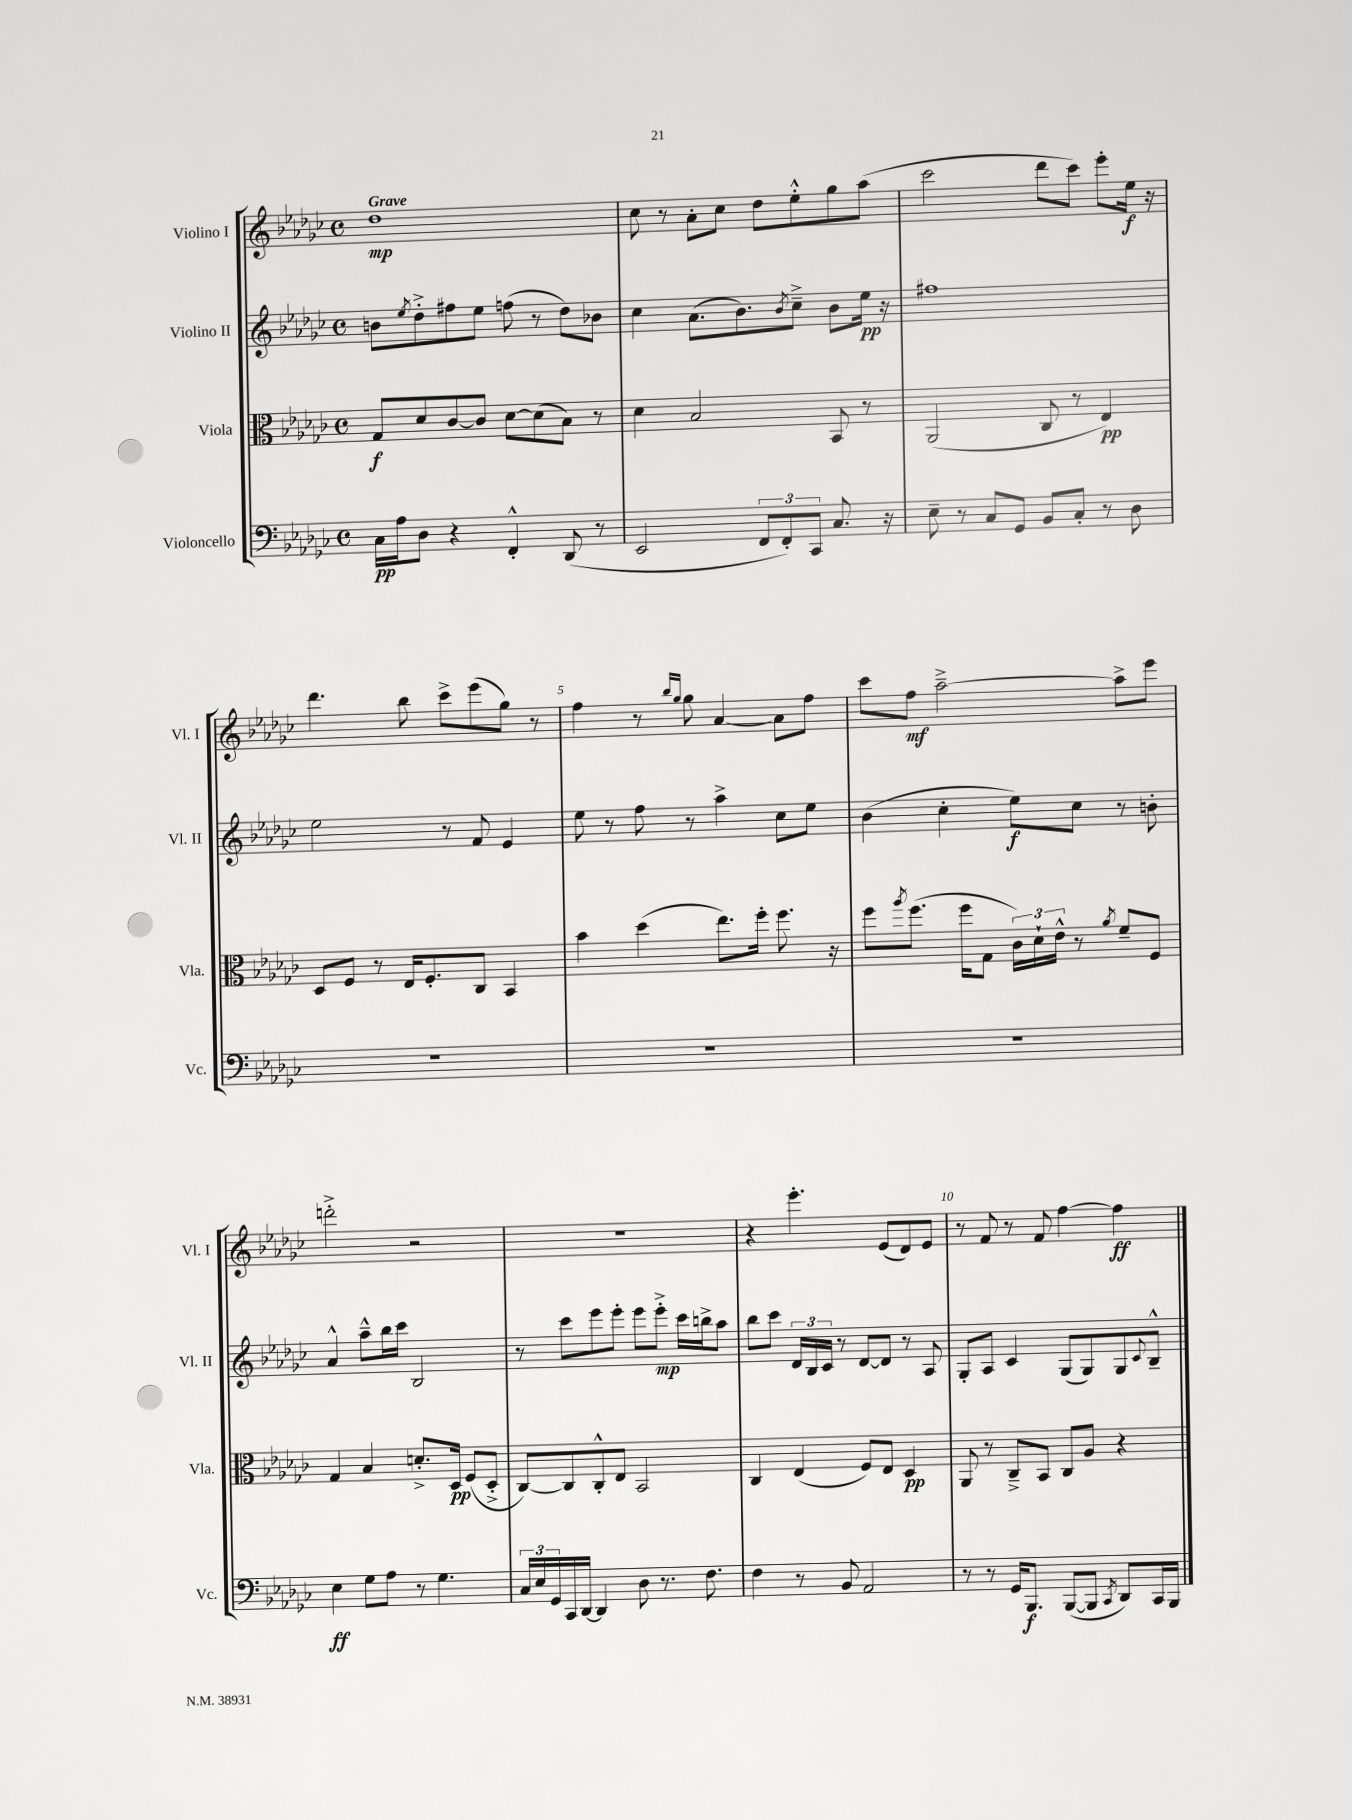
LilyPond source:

<<
\new StaffGroup <<
\new Staff = "s0" \with { instrumentName = "Violino I" shortInstrumentName = "Vl. I" } {
    \clef treble \key ges \major \defaultTimeSignature \time 4/4 \tempo "Grave"
    des''1\mp |
    ces''8 r8 aes'8-. ces''8 des''8 ees''8-.-^ ges''8 aes''8( |
    ces'''2 des'''8 ces'''8) ees'''8-. ees''16\f r16 |
    des'''4. bes''8 ces'''8-> ees'''8( ges''8) r8 |
    f''4 r8 \grace { bes''16 ges''16 } ges''8 aes'4~ aes'8 f''8 |
    ces'''8 f''8\mf aes''2~---> aes''8-> ees'''8 |
    d'''2-.-> r2 |
    R1 |
    r4 ees'''4.-. ees'8( des'8) ees'8 |
    r8 f'8 r8 f'8 f''4~ f''4\ff \bar "|." |
}
\new Staff = "s1" \with { instrumentName = "Violino II" shortInstrumentName = "Vl. II" } {
    \clef treble \key ges \major \defaultTimeSignature \time 4/4
    b'8 \acciaccatura { ees''8 } des''8-.-> fis''8 ees''8 f''8( r8 des''8) bes'8 |
    ces''4 aes'8.( bes'8.) \acciaccatura { bes'8 } ces''8---> bes'8 ees''16\pp r16 |
    fis''1 |
    ees''2 r8 f'8 ees'4 |
    ees''8 r8 f''8 r8 aes''4-> ces''8 ees''8 |
    bes'4( ces''4-. ees''8\f) ces''8 r8 b'8-. |
    aes'4-^ aes''8---^ bes''16 ces'''16 bes2 |
    r8 ces'''8 ees'''8 ees'''8-. ees'''8 ees'''8-.->\mp ces'''16 b''16-> aes''8 |
    bes''8 ces'''8 \tuplet 3/2 { des'16 bes16 ces'16 } r8 des'8~ des'8 r8 aes8 |
    ges8-. aes8 ces'4 ges8( ges8) ges8 \appoggiatura { ces'8 } bes8---^ \bar "|." |
}
\new Staff = "s2" \with { instrumentName = "Viola" shortInstrumentName = "Vla." } {
    \clef alto \key ges \major \defaultTimeSignature \time 4/4
    ges8\f des'8 ces'8~ ces'8 des'8~ des'8( bes8) r8 |
    des'4 bes2 bes,8 r8 |
    aes,2( ces8 r8 ees4\pp) |
    des8 f8 r8 ees16 f8.-. ces8 bes,4 |
    bes'4 des''4( ees''8.) f''16-. f''8. r16 |
    f''8 \acciaccatura { aes''8 } f''8.( f''16 ges8 \tuplet 3/2 { ces'16) des'16-! ees'16-^ } r8 \acciaccatura { aes'8 } f'8-- f8 |
    ges4 bes4 d'8.-.-> des16\pp f8( des8-.-> |
    ces8~) ces8 ces8-.-^ ees8 bes,2 |
    ces4 ees4( f8) ees8 des4\pp |
    aes,8 r8 ces8---> bes,8 ces8 aes8 r4 \bar "|." |
}
\new Staff = "s3" \with { instrumentName = "Violoncello" shortInstrumentName = "Vc." } {
    \clef bass \key ges \major \defaultTimeSignature \time 4/4
    ces16\pp aes16 des8 r4 f,4-.-^ des,8( r8 |
    ees,2 \tuplet 3/2 { f,8 f,8-.) ces,8 } ces8. r16 |
    ees8-- r8 ces8 ges,8 bes,8 ces8-. r8 des8 |
    R1 |
    R1 |
    R1 |
    ees4\ff ges8 aes8 r8 ges4. |
    \tuplet 3/2 { ces16 ees16 ges,16 } ces,16 des,16~ des,4 des8 r8. f8. |
    f4 r8 bes,8 aes,2 |
    r8 r8 ges,16 bes,,8.\f bes,,8~( bes,,8 \acciaccatura { ces,8 } des,8) ces,16 bes,,16 \bar "|." |
}
>>
>>
\layout { \context { \Score \override BarNumber.break-visibility = ##(#f #t #t) barNumberVisibility = #(every-nth-bar-number-visible 5) } }
